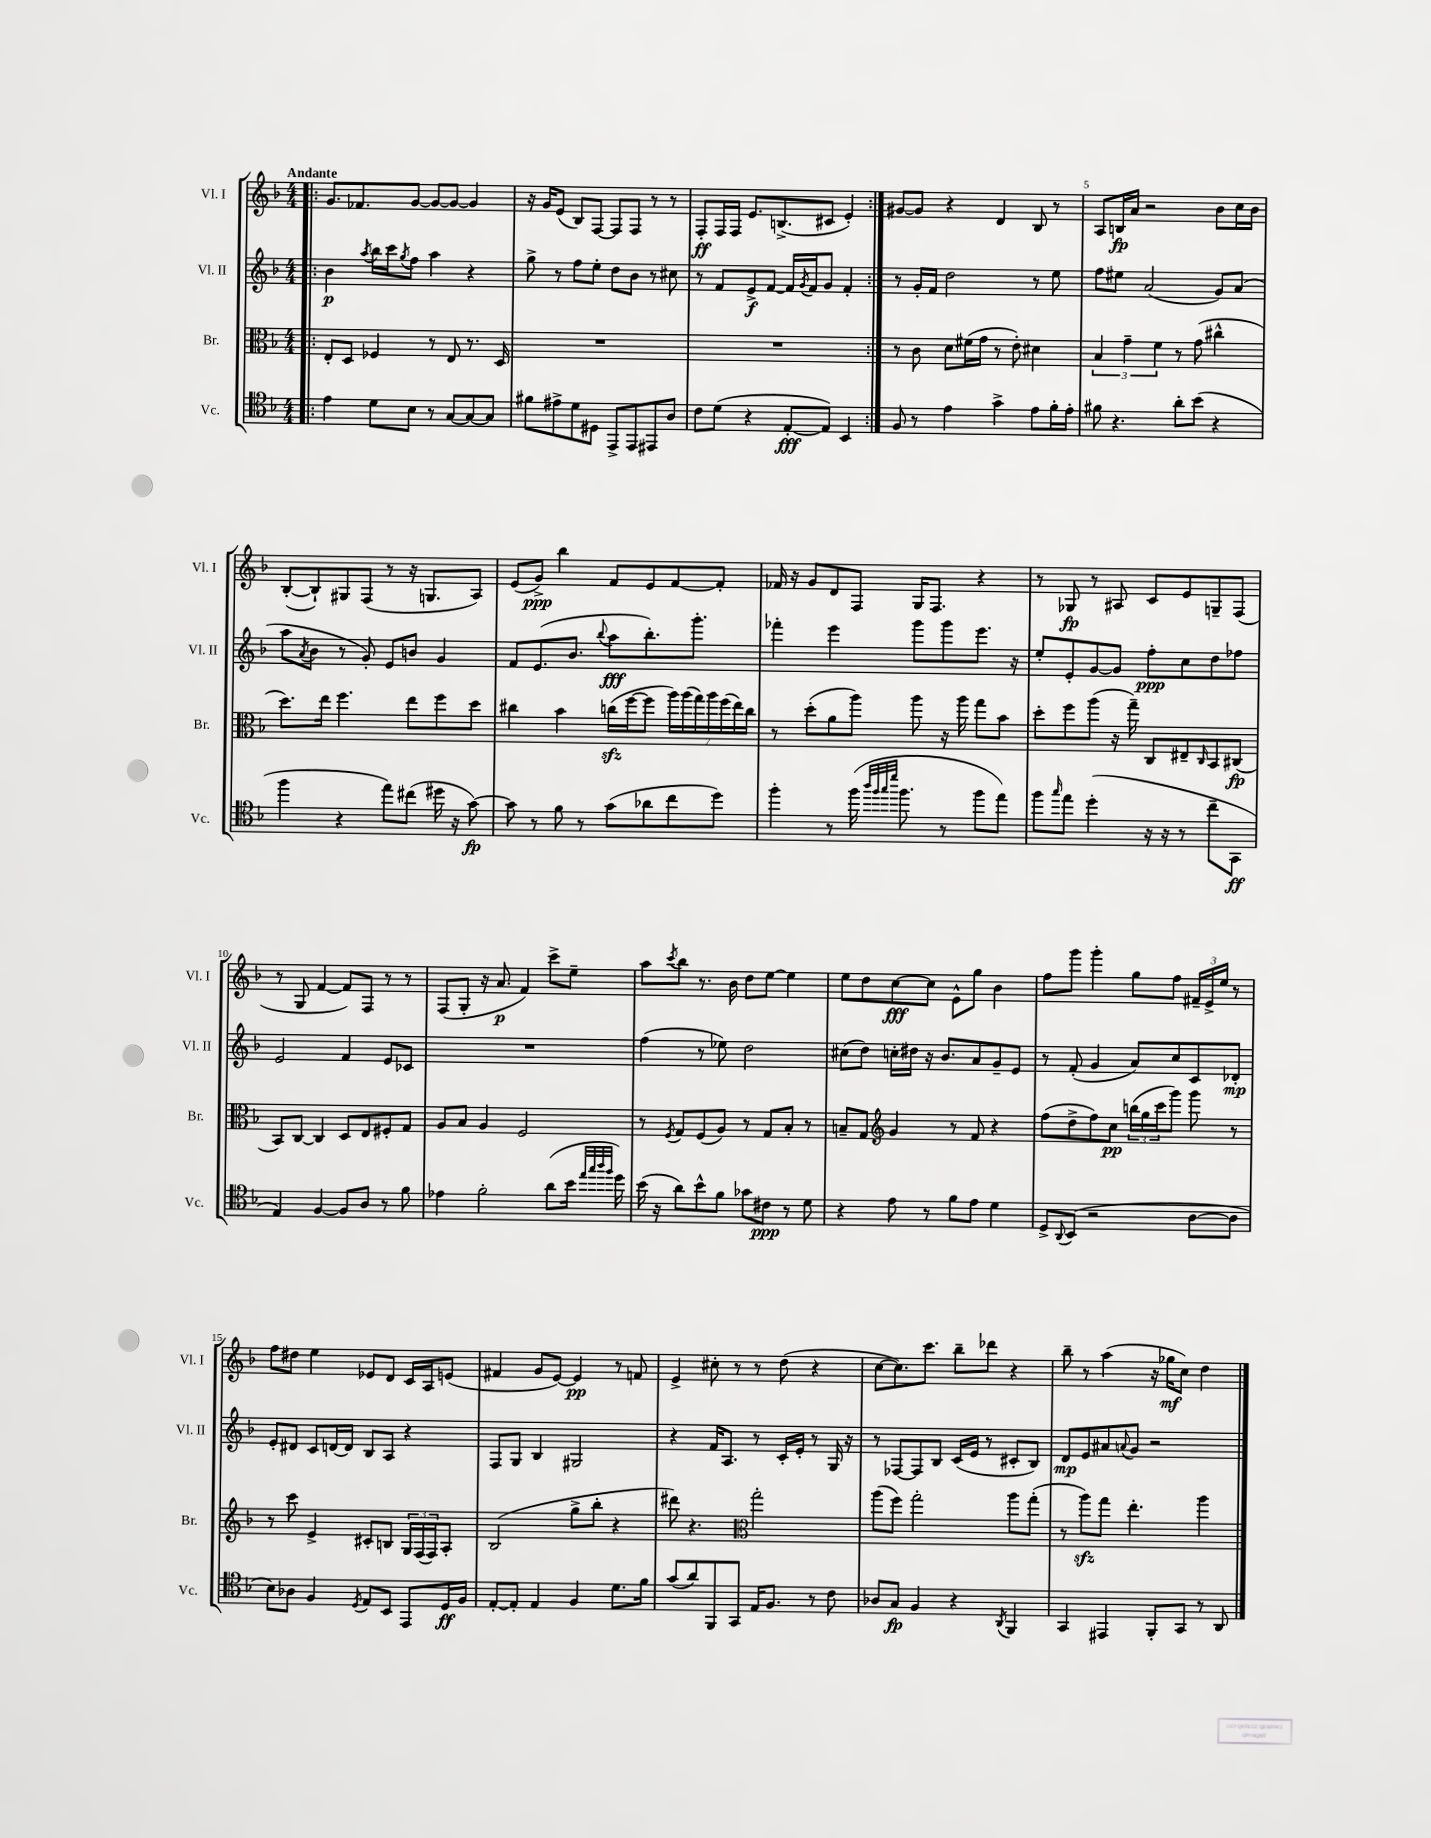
<<
\new StaffGroup <<
\new Staff = "s0" \with { instrumentName = "Vl. I" shortInstrumentName = "Vl. I" } {
    \clef treble \key f \major \numericTimeSignature \time 4/4 \tempo "Andante"
    \repeat volta 2 { \bar ".|:" g'8. fes'8. g'8~ g'8~ g'8~ g'4 |
    r16 g'16 e'8( bes8) f8~ f8 f8 r8 r8 |
    f8-.\ff f16 f16 e'8. b8.->( cis'8 e'4-.) | }
    gis'8~ gis'8 r4 d'4 bes8 r8 |
    a8 b16\fp a'16 r2 bes'8 c''16 bes'16 |
    bes8~-.( bes8-!) gis8 f8( r8 r16 g8. a8) |
    e'8( g'8->\ppp) bes''4 f'8 e'8 f'8~ f'8-. |
    fes'16 r16 g'8 d'8 f8 g16 f8. r4 |
    r8 ges8\fp r8 ais8 c'8 e'8 g8-- f8( |
    r8 g8 f'4~ f'8) f8 r8 r8 |
    f8( g8-. r16 a'8.\p f'4) c'''8-> e''8-- |
    a''8 \acciaccatura { c'''8 } bes''8 r8. bes'16 d''8 e''8~ e''4 |
    e''8 d''8 c''8~\fff c''8 e'8-^ g''8 bes'4 |
    f''8 g'''8 g'''4-. g''8 f''8 \tuplet 3/2 { fis'16-- e'16-> e''16 } r8 |
    f''8 dis''8 e''4 ees'8 d'8 c'16 a16 e'8( |
    fis'4 g'8 e'8~) e'4\pp r8 f'8 |
    e'4-> cis''8-. r8 r8 d''8( r4 |
    c''8~ c''8.) c'''8. bes''8-- des'''8 r4 |
    bes''8-- r8 a''4( r16 ges''16\mf c''8) d''4 \bar "|." |
}
\new Staff = "s1" \with { instrumentName = "Vl. II" shortInstrumentName = "Vl. II" } {
    \clef treble \key f \major \numericTimeSignature \time 4/4
    \repeat volta 2 { \bar ".|:" bes'4\p \acciaccatura { a''8 } bes''16 c'''16 \acciaccatura { g''8 } f''8 a''4 r4 |
    g''8-> r8 f''8 e''8-. d''8 bes'8 r8 cis''8 |
    r8 f'8 e'8->\f f'8~ f'16 \acciaccatura { g'8 } f'16 g'8 f'4-. | }
    r8 g'16-. f'16 d''2 r8 e''8 |
    f''8 eis''8 a'2( g'8) a'8( |
    a''8 \acciaccatura { a'8 } bes'8 r8 g'8-.) e'8 b'8 g'4 |
    f'8 e'8.( bes'8. \appoggiatura { bes''8 } a''8\fff bes''8.-.) g'''8.-. |
    fes'''4-. e'''4 g'''8 g'''8 e'''8. r16 |
    e''8-. e'8-. g'8~ g'8 f''8-.\ppp c''8 d''8 fes''8 |
    e'2 f'4 e'8 ces'8 |
    R1 |
    f''4( r8 ees''8) d''2 |
    cis''8( d''8) c''16-. dis''16 r16 bes'8. a'8 g'8-- e'8 |
    r8 f'8-.( g'4 a'8) c''8 c'8 des'8-.\mp |
    e'8-. dis'8 c'8 d'16~ d'16 bes8 a8 r4 |
    f8 g8 bes4 gis2 |
    r4 f'16 a8. r8 c'16-. e'16-. r8 g16 r16 |
    r8 fes8~ fes8 bes8 c'16( e'16 r8 cis'8-. bes8) |
    d'8\mp e'8 ais'8 \appoggiatura { a'8 } g'8 r2 \bar "|." |
}
\new Staff = "s2" \with { instrumentName = "Br." shortInstrumentName = "Br." } {
    \clef alto \key f \major \numericTimeSignature \time 4/4
    \repeat volta 2 { \bar ".|:" e8-. d8 fes4 r8 e8 r8. d16 |
    R1 |
    R1 | }
    r8 c'8 d'8 fis'16( g'16 r8 e'8-.) dis'4 |
    \tuplet 3/2 { bes4 g'4-- f'4 } r8 g'8( cis''4-^ |
    d''8.) e''16 f''4. e''8 f''8 d''8 |
    cis''4 bes'4 c''16\sfz( f''16~ f''8 \tuplet 7/4 { a''16) a''16( g''16) a''16 f''16( e''16) c''16 } |
    r8 d''8-.( a'8 a''8) a''8 r16 a''16 g''8 bes'8 |
    d''8-. f''8 a''8( r16 g''16--) c8 eis8-- \grace { c16 } bes,8 cis8\fp( |
    bes,8) c8~ c4 d8 e8 fis8-. g8 |
    a8 bes8 a4 f2 |
    r8 \acciaccatura { f8 } g8 f8( a8) r8 g8 bes8-. r8 |
    b8-- g8 \clef treble g'4 r8 f'8 r4 |
    f''8( d''8-> f''8) c''8\pp \tuplet 3/2 { b''16( g''16 c'''16 } g'''8) g'''8 r8 |
    r8 c'''8 e'4-> cis'8-. b8 \tuplet 3/2 { g16 f16( f16) } a8-. |
    bes2( g''8-> bes''8-. r4 |
    dis'''8) r4. \clef alto g''2-. |
    a''8( f''8) g''2-. a''8 g''8-.( |
    r8 a''8\sfz) g''8 e''4.-. a''4 \bar "|." |
}
\new Staff = "s3" \with { instrumentName = "Vc." shortInstrumentName = "Vc." } {
    \clef tenor \key f \major \numericTimeSignature \time 4/4
    \repeat volta 2 { \bar ".|:" e'4 d'8 bes8 r8 g8~ g8~ g8 |
    fis'8 eis'8-> d'8 dis8 e,8-> e,8 eis,8 a8 |
    c'8 d'8( r4 e8~-.\fff e8) bes,4 | }
    f8 r8 e'4 g'4-> e'8 f'16-. e'16-. |
    fis'8 r4. a'8-. bes'8( r4 |
    f''4 r4 e''8) cis''8( dis''16 r16 g'8~\fp) |
    g'8 r8 f'8 r8 g'8( aes'8 c''8 d''8) |
    f''4-. r8 f''16( \grace { a''32 f''32 g''32 d'''32 } f''8. r8 f''8 e''8) |
    f''8 \grace { g''16 } e''8 d''4-.( r16 r16 r8 c''8-- g,8\ff |
    e4) f4~ f8 a8 r8 f'8 |
    ees'4 f'2-. a'8( bes'16 \grace { e''32 g''32 a''32 f''32 } d''16) |
    bes'16( r16 a'8) bes'8-^ f'8 ges'8 cis'8\ppp r8 d'8 |
    r4 e'8 r8 f'8 e'8 d'4 |
    d8-> \appoggiatura { a,8 } bes,8( r2 a8~ a8 |
    bes8) aes8 f4 \acciaccatura { d8 } e8 bes,8 e,8 d16\ff f16 |
    e8~-. e8-. e4 f4 d'8. f'16 |
    g'8( a'8) f,8 g,8 e16 f8. r8 c'8 |
    aes8 g8\fp f4 r4 \acciaccatura { a,8 } f,4 |
    g,4 eis,4 f,8-. g,8 r8 a,8 \bar "|." |
}
>>
>>
\layout { \context { \Score \override BarNumber.break-visibility = ##(#f #t #t) barNumberVisibility = #(every-nth-bar-number-visible 5) } }
